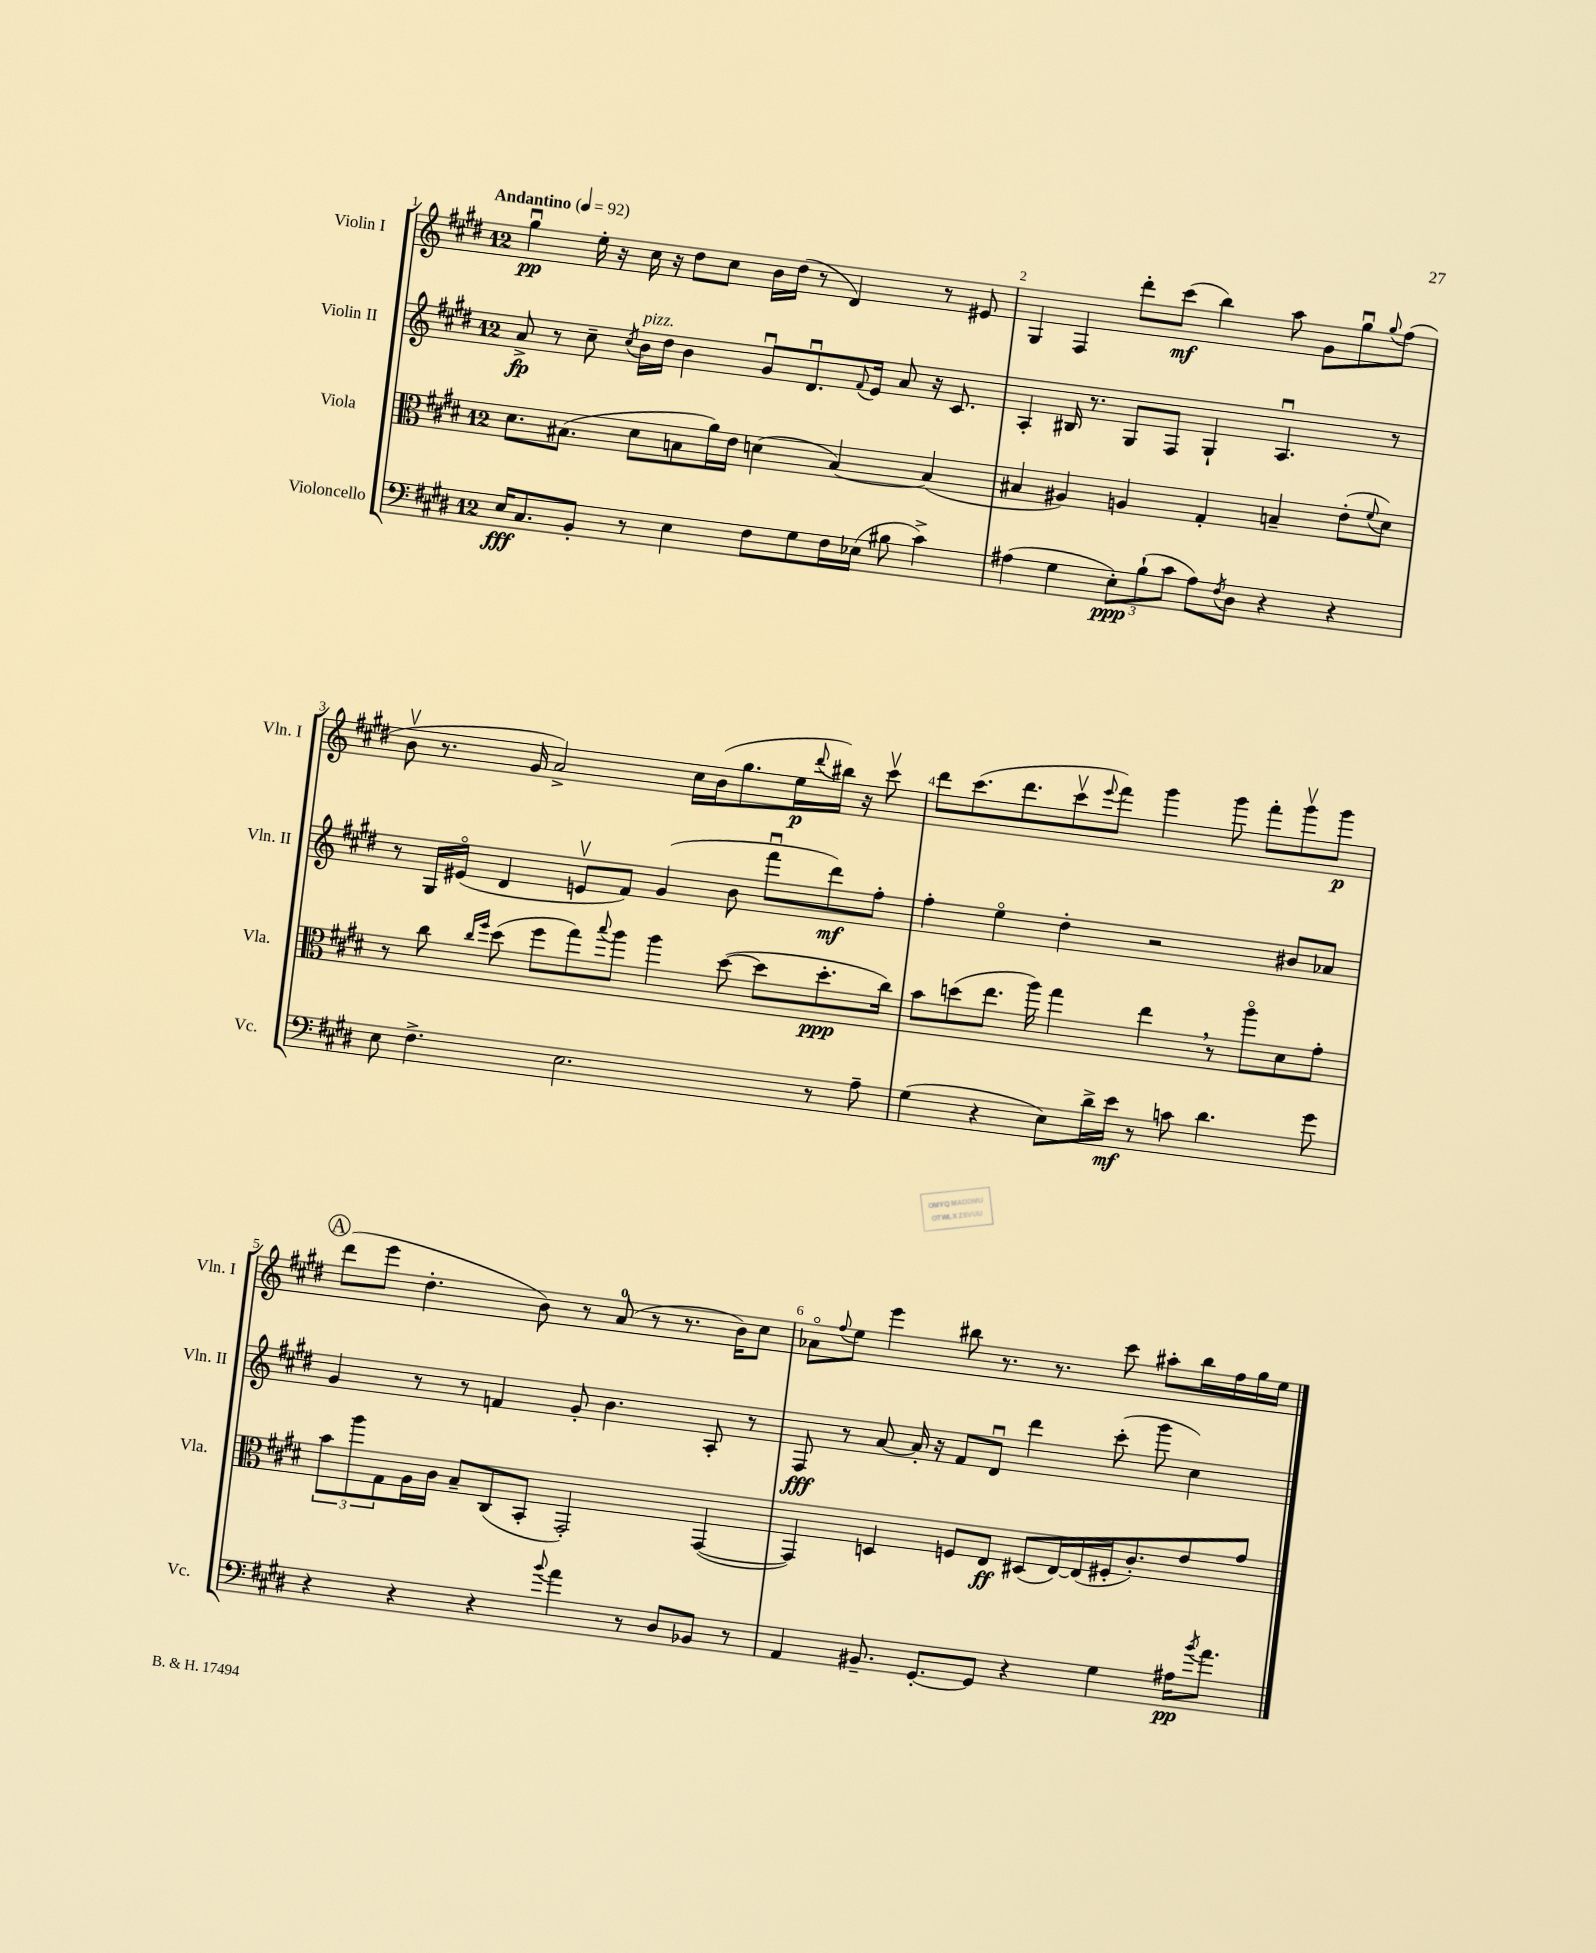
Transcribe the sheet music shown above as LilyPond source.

<<
\new StaffGroup <<
\new Staff = "s0" \with { instrumentName = "Violin I" shortInstrumentName = "Vln. I" } {
    \clef treble \key e \major \once \override Staff.TimeSignature.style = #'single-digit \time 12/8 \tempo "Andantino" 4 = 92
    gis''4\downbow\pp e''16-. r16 cis''16 r16 dis''8 cis''8 b'16 dis''16( r8 dis'4) r8 eis'8 |
    gis4 fis4 dis'''8-. cis'''8\mf( b''4) a''8 gis'8 gis''8\downbow \appoggiatura { gis''8 } fis''8( |
    b'8\upbow r8. gis'16 a'2->) cis''16 b'16( gis''8. e''16\p \appoggiatura { dis'''8 } bis''16) r16 cis'''8\upbow |
    dis'''8 cis'''8.( dis'''8. cis'''8\upbow \appoggiatura { e'''8 } fis'''8) gis'''4 gis'''8 fis'''8-. gis'''8\upbow gis'''8\p |
    \mark \markup { \circle "A" } dis'''8( e'''8 dis''4.-. b'8) r8 a'8-0( r8 r8. b'16) cis''8 |
    aes'8\flageolet \appoggiatura { fis''8 } e''8 e'''4 bis''8 r8. r8. cis'''8 ais''8-. bis''16 fis''16 gis''16 e''16 \bar "|." |
}
\new Staff = "s1" \with { instrumentName = "Violin II" shortInstrumentName = "Vln. II" } {
    \clef treble \key e \major \once \override Staff.TimeSignature.style = #'single-digit \time 12/8
    a'8->\fp r8 cis''8-- \acciaccatura { cis''8 } b'16^\markup { \italic "pizz." } dis''16 b'4 gis'8\downbow dis'8.\downbow \appoggiatura { fis'8 } e'16 a'8 r16 cis'8. |
    a4-. bis16 r8. gis8 fis8 gis4-! a4.\downbow r8 |
    r8 gis16 eis'16\flageolet( dis'4 e'8\upbow fis'8) gis'4( b'8 fis'''8\downbow dis'''8\mf) fis''8-. |
    fis''4-. e''4\flageolet dis''4-. r2 bis'8 aes'8 |
    \mark \markup { \circle "A" } gis'4 r8 r8 f'4 gis'8-. b'4. a8-. r8 |
    fis8\fff r8 a'8~ a'16-. r16 fis'8 dis'8\downbow dis'''4 cis'''8-.( gis'''8 cis''4) \bar "|." |
}
\new Staff = "s2" \with { instrumentName = "Viola" shortInstrumentName = "Vla." } {
    \clef alto \key e \major \once \override Staff.TimeSignature.style = #'single-digit \time 12/8
    dis'8. bis8.( dis'8 b8 a'16) e'16 d'4( b4~) b4( |
    bis4 ais4) a4 gis4-. b4-- e'8-.( \appoggiatura { fis'8 } dis'8) |
    r8 cis''8 \grace { cis''16 fis''16 } dis''8( fis''8 gis''8) \appoggiatura { b''8 } a''8 a''4 dis''8~( dis''8 dis''8.-.\ppp cis''16) |
    b'8 d''8( e''8. a''16) gis''4 e''4 \breathe r8 a''8\flageolet dis'8 gis'8-. |
    \mark \markup { \circle "A" } \tuplet 3/2 { b'8 a''8 gis8 } a16 cis'16 b8-- cis8( b,8-. gis,2-.) gis,4~( |
    gis,4) d4 f8 e8\ff dis8( e16~) e16( fis16-. cis'8.-.) e'8 gis'8 \bar "|." |
}
\new Staff = "s3" \with { instrumentName = "Violoncello" shortInstrumentName = "Vc." } {
    \clef bass \key e \major \once \override Staff.TimeSignature.style = #'single-digit \time 12/8
    e16\fff cis8. b,8-. r8 e4 fis8 gis8 fis16 ees16( bis8 cis'4->) |
    ais4( gis4 \tuplet 3/2 { e8-.\ppp) b8-!( cis'8 } ais8) \acciaccatura { fis8 } dis8 r4 r4 |
    e8 fis4.-> e2. r8 a8-- |
    gis4( r4 e8) dis'16-> e'16\mf r8 c'8 dis'4. gis'8 |
    \mark \markup { \circle "A" } r4 r4 r4 \appoggiatura { b'8 } a'4 r8 dis8 bes,8 r8 |
    a,4 bis,8.-- gis,8.~-. gis,8 r4 gis4 ais16\pp \acciaccatura { b'8 } a'8. \bar "|." |
}
>>
>>
\layout { \context { \Score \override BarNumber.break-visibility = ##(#f #t #t) barNumberVisibility = #all-bar-numbers-visible } }
